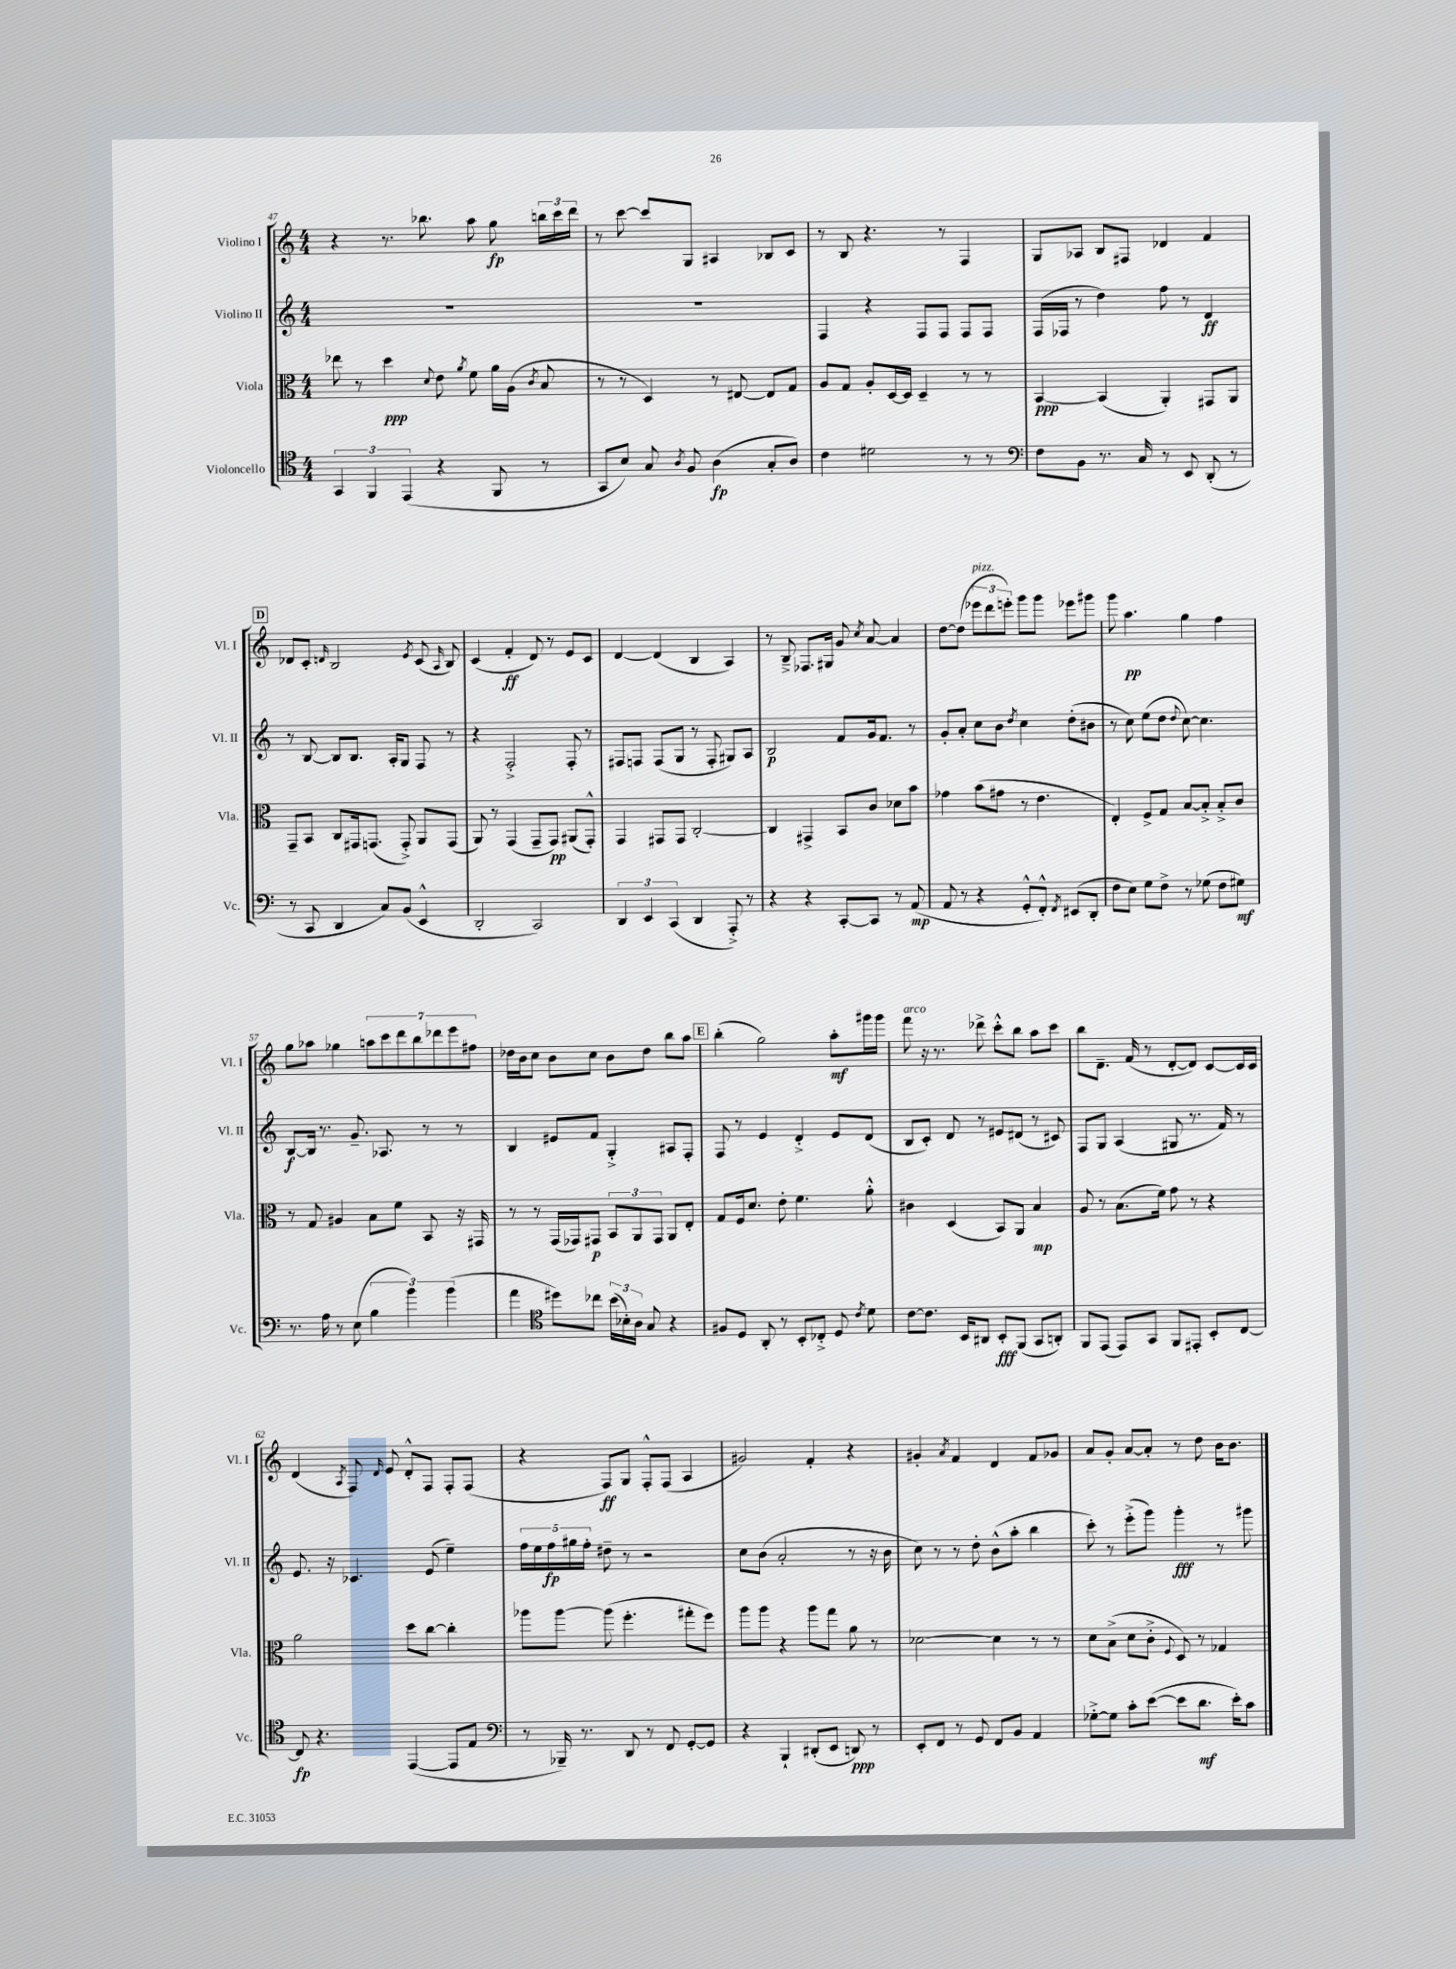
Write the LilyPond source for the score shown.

<<
\new StaffGroup <<
\new Staff = "s0" \with { instrumentName = "Violino I" shortInstrumentName = "Vl. I" } {
    \clef treble \key c \major \numericTimeSignature \time 4/4
    \autoBeamOff r4 r8. bes''8. a''8 g''8\fp \tuplet 3/2 { b''16[ c'''16 d'''16] } |
    r8 c'''8~ c'''8[ g8] ais4 bes8[ c'8] |
    r8 b8 r4. r8 f4 |
    g8[ aes8] b8[ fis8] des'4 f'4 |
    \mark \markup { \box "D" } des'8[ c'8]-. \grace { d'16 } b2 \acciaccatura { e'8 } c'8( \grace { a16 } b8) |
    c'4( f'4-.\ff d'8) r8 e'8[ c'8] |
    d'4~ d'4( b4 a4) |
    r8 b8---> fes8.[ gis16] g'8 \acciaccatura { c''8 } a'8~ a'4 |
    d''8[~ d''8]( \tuplet 3/2 { ees'''8[^\markup { \italic "pizz." } d'''8 e'''8]-.) } g'''8[ g'''8] ees'''8[ gis'''8] |
    g'''8 a''4.\pp g''4 f''4 |
    g''8[ aes''8] ges''4 \tuplet 7/4 { a''8[ c'''8 d'''8 b''8 des'''8 e'''8 fis''8] } |
    des''16[ b'16 c''8] b'8[ c''8] b'8[ des''8] b''8[ a''8] |
    \mark \markup { \box "E" } b''4-.( g''2) a''8[-.\mf gis'''16 gis'''16] |
    f'''8^\markup { \italic "arco" } r16 r8. des'''8-> c'''8[-.-^ b''8] a''8[ c'''8] |
    b''8[ d'8.]-- f'16( r8 d'8[~-. d'8]) c'8[~ c'16 c'16] |
    d'4( \acciaccatura { a8 } f8) \grace { d'16 } e'8 d'8[-.-^ f8] f8[-. f8]( |
    r4 f8[\ff) g8] f8[-.-^ f8]( a4 |
    gis'2) f'4-. r4 |
    gis'4-. \acciaccatura { a'8 } f'4 d'4 f'8[ ges'8] |
    a'8[ g'8]-. a'8[~ a'8]-. r8 d''8 b'16[ b'8.] \bar "|." |
}
\new Staff = "s1" \with { instrumentName = "Violino II" shortInstrumentName = "Vl. II" } {
    \clef treble \key c \major \numericTimeSignature \time 4/4
    \autoBeamOff R1 |
    R1 |
    f4 r4 f8[ f8] f8[ f8] |
    f16[( fes16] r8 d''4) f''8 r8 d'4\ff |
    \mark \markup { \box "D" } r8 b8~ b8[ b8.] a16[-. g8] f8 r8 |
    r4 f2-.-> f8-. r8 |
    fis8[ f8] f8[( g8] r8 f8-. gis8[) a8] |
    b2\p f'8[ g'16 f'8.] r8 |
    g'8[-. a'8]-. c''8[ b'8] \acciaccatura { d''8 } c''4 d''8[-.( bis'8] |
    r8 c''8) e''8[( d''8] \appoggiatura { d''8 } c''8~) c''4. |
    b8[~\f b16] r8. g'8.-- aes8. r8 r8 |
    b4 eis'8[ f'8] g4-.-> ais8[ f8]-. |
    \mark \markup { \box "E" } f8 r8 e'4 d'4-.-> e'8[ d'8]( |
    b8[ c'8]-.) d'8 r8 eis'8[ dis'8]( r8 cis'8) |
    f8[ g8] a4( gis8 r8. f'16) r8 |
    e'8. r16 ces'4. e'8( e''4--) |
    \tuplet 5/4 { f''16[ e''16 f''16\fp gis''16 f''16]-. } dis''8-- r8 r2 |
    c''8[ b'8]( a'2-. r8 r16 b'16 |
    c''8) r8 r8 d''8-. b'8[-^( a''8]-. b''4 |
    c'''8-.) r8 e'''8[-.->( g'''8]) g'''4-.\fff r8 gis'''8 \bar "|." |
}
\new Staff = "s2" \with { instrumentName = "Viola" shortInstrumentName = "Vla." } {
    \clef alto \key c \major \numericTimeSignature \time 4/4
    \autoBeamOff ees''8 r8 d''4\ppp \appoggiatura { d'8 } e'8 \acciaccatura { a'8 } f'8 a'16[ a16]( \acciaccatura { c'8 } b8 |
    r8 r8 d4) r8 eis8~ eis8[ g8] |
    a8[ g8] a8[-. d16~ d16] d4-- r8 r8 |
    b,4~\ppp b,4( a,4-.) gis,8[ a,8] |
    \mark \markup { \box "D" } g,8[-- b,8] c8[ gis,16 g,8.]( g,8-.->) a,8[ g,8]( |
    a,8) r8 g,4( g,8[-- g,8]\pp) ais,8[( g,8]-.-^) |
    g,4 gis,8[ gis,8] c2~-. |
    c4 gis,4-> b,8[ c'8] des'8[ b'8] |
    ges'4 b'8[( gis'8] r8 e'4. |
    e4-.) f8[-> g8] b8[~ b8]-.-> b8[-.-> c'8] |
    r8 g8 ais4 b8[ f'8] b,8 r16 gis,16 |
    r8 r8 g,16[( ges,16) gis,8]\p \tuplet 3/2 { b,8[ a,8 gis,8] } a,8[ e8]-. |
    \mark \markup { \box "E" } g8[ f16 d'8.] e'8-. f'4. a'8-.-^ |
    cis'4 d4( b,8[) a,8] b4\mp |
    a8 r8 b8.[( f'16]) g'8 r8 r4 |
    a'2 d''8[ c''8]~ c''4-. |
    aes''8[ aes''8]~ aes''8( f''4.-. gis''8[-. f''8]) |
    a''8[ a''8] r4 a''8[ g''8] a'8 r8 |
    des'2~ des'4 r8 r8 |
    d'8[ b8]->( d'8[ c'8]-.-> \appoggiatura { f8 } d8) r8 ges4 \bar "|." |
}
\new Staff = "s3" \with { instrumentName = "Violoncello" shortInstrumentName = "Vc." } {
    \clef tenor \key c \major \numericTimeSignature \time 4/4
    \autoBeamOff \tuplet 3/2 { g,4 f,4 e,4( } r4 f,8 r8 |
    g,8[ b8]) g8 \acciaccatura { a8 } f8 a4\fp( g8[-. a8]) |
    c'4 dis'2 r8 r8 |
    \clef bass f8[ b,8] r8. c16 r8 e,8 d,8-.( r8 |
    \mark \markup { \box "D" } r8 c,8 d,4 c8[) b,8]( e,4-^ |
    d,2-. c,2) |
    \tuplet 3/2 { d,4 e,4 c,4( } d,4 a,,8-.->) r8 |
    r4 r4 c,8[~-. c,8] r8 a,8\mp( |
    a,8 r8 r4 g,8[-.-^ f,8]-.-^) \acciaccatura { f,8 } eis,8[( d,8]-. |
    f8[ e8]) g8[ f8]-> r8 ges8( f8[ gis8]\mf) |
    r8. a16 r8 e8( \tuplet 3/2 { b4 b'4) b'4( } |
    a'4 \clef tenor dis''8[) ces''8] \tuplet 3/2 { b'16[( bes16-.) a16] } g8 r4 |
    \mark \markup { \box "E" } fis8[ d8] a,8-. r8 b,8[-. ces8]-.-> d8 \acciaccatura { c'8 } d'8 |
    c'8[~ c'8.] b,16[ ais,8] b,8[-.\fff f,8]( g,8[ a,8]-.) |
    f,8[ e,8]( e,8[) g,8] f,8[ eis,8]-. b,8[-. c8]~ |
    c8\fp r4. e,4~( e,8[ e8] |
    \clef bass r8 bes,,16--) r8. d,8 r8 f,8 g,8[~-. g,8] |
    r4 b,,4-! dis,8[-.( e,8] d,8\ppp) r8 |
    e,8[-. f,8] r8 g,8 f,8[ b,8] a,4 |
    ges8[~-.-> ges8] c'8[-. e'8]~( e'8[ d'8.]\mf e'16[-.) c'8] \bar "|." |
}
>>
>>
\layout { \context { \Score currentBarNumber = #47 } }
